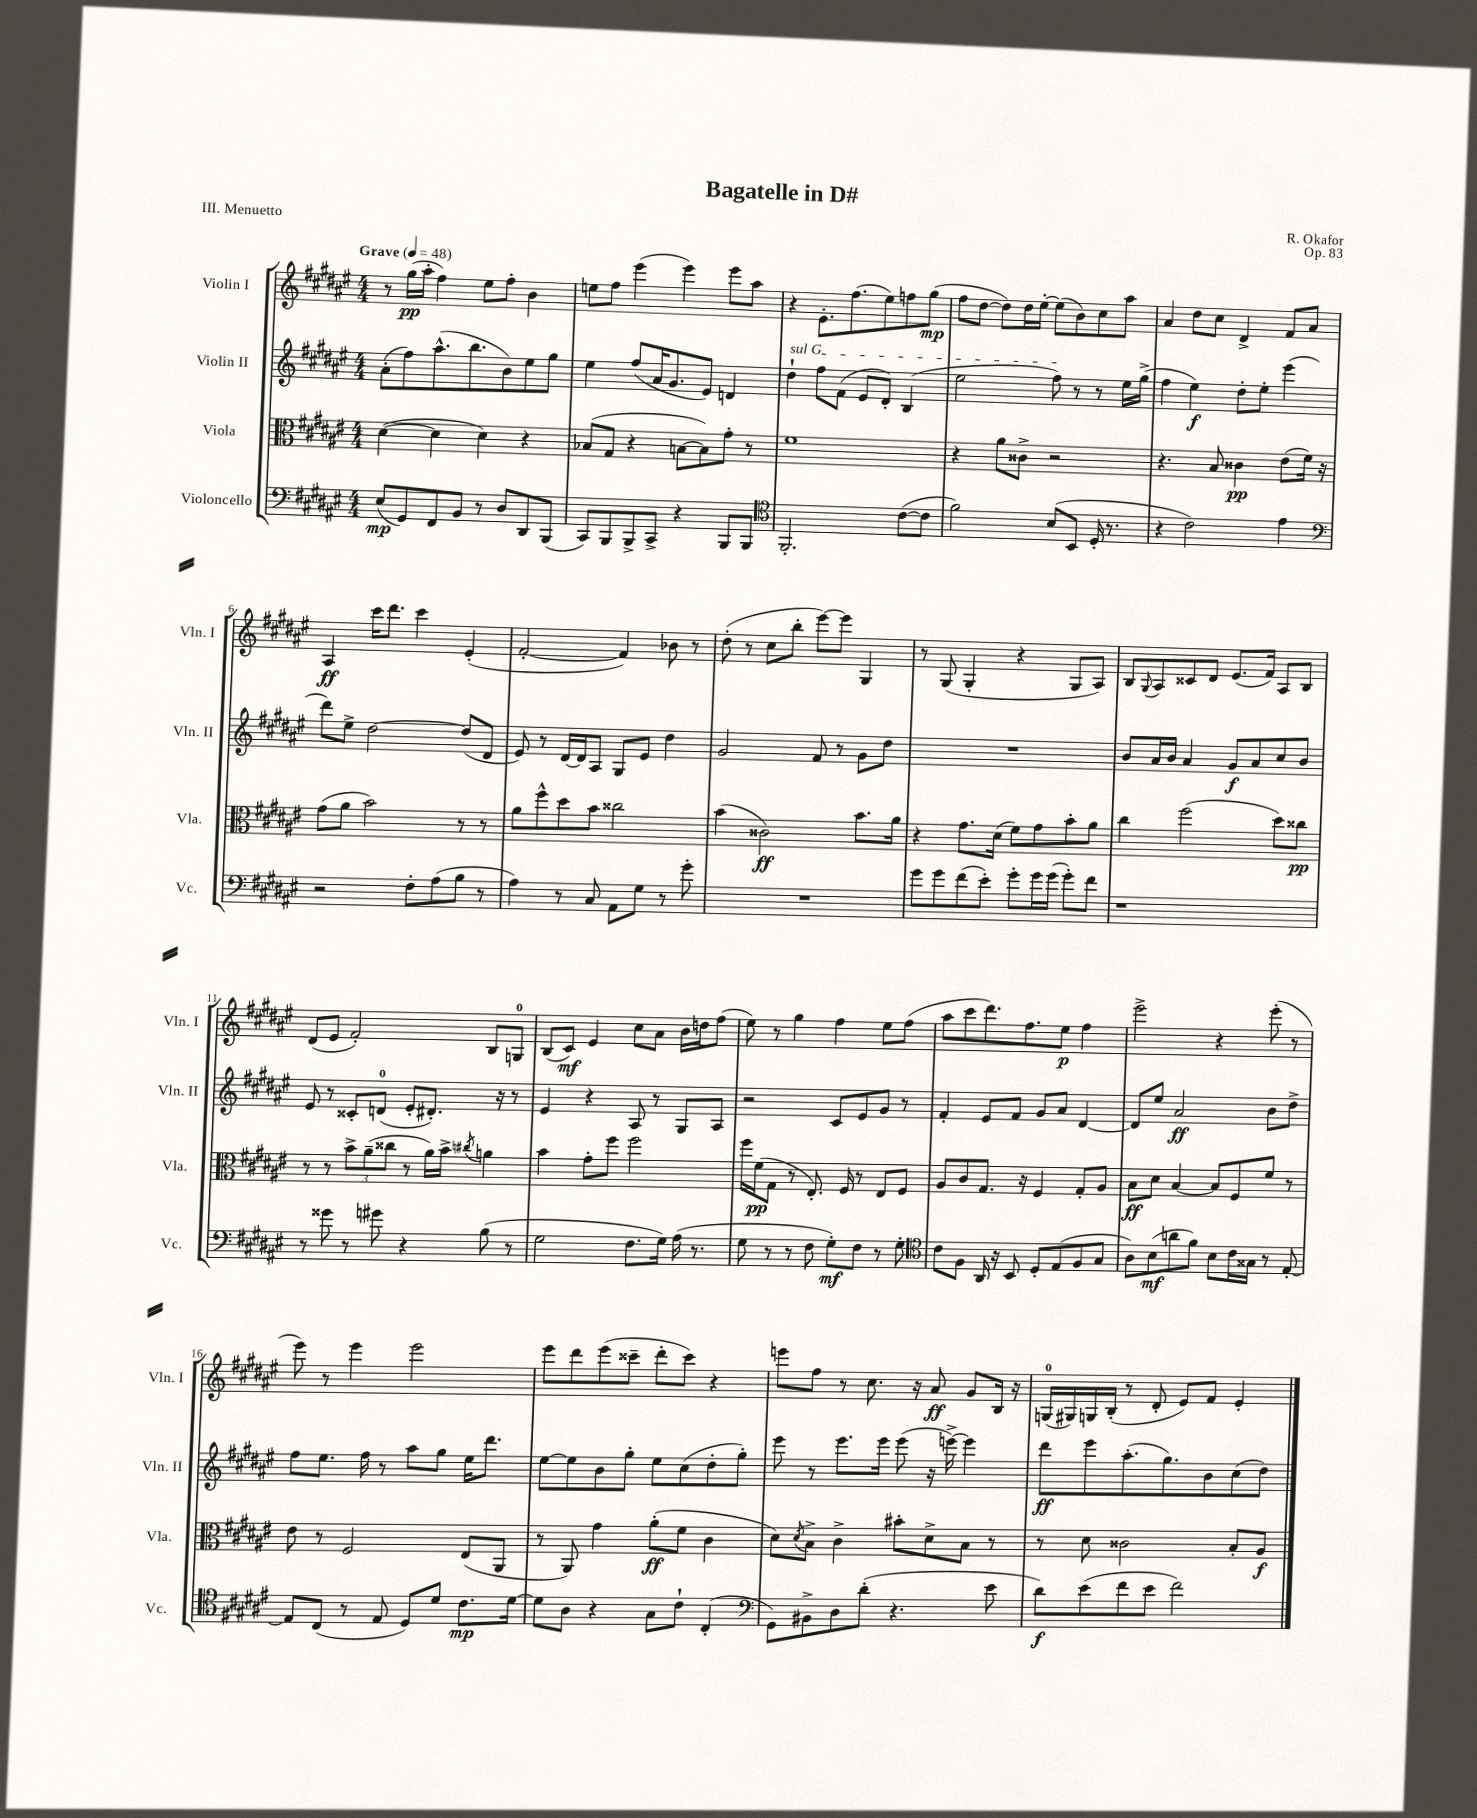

**kern	**dynam	**kern	**dynam	**kern	**dynam	**kern	**dynam
*part4	*part4	*part3	*part3	*part2	*part2	*part1	*part1
*staff4	*staff4	*staff3	*staff3	*staff2	*staff2	*staff1	*staff1
*I"Violoncello	*	*I"Viola	*	*I"Violin II	*	*I"Violin I	*
*I'Vc.	*	*I'Vla.	*	*I'Vln. II	*	*I'Vln. I	*
*clefF4	*	*clefC3	*	*clefG2	*	*clefG2	*
*k[f#c#g#d#a#e#]	*	*k[f#c#g#d#a#e#]	*	*k[f#c#g#d#a#e#]	*	*k[f#c#g#d#a#e#]	*
*M4/4	*	*M4/4	*	*M4/4	*	*M4/4	*
*MM48	*	*MM48	*	*MM48	*	*MM48	*
=1	=1	=1	=1	=1	=1	=1	=1
!	!	!	!	!	!	!LO:TX:a:B:t=Grave	!
(8E#/L	mp	([4d#\	.	(8a#'\L	.	8r	.
8GG#/)	.	.	.	8ff#\)	.	(16gg#\LL	pp
.	.	.	.	.	.	16aa#'\JJ	.
8FF#/	.	4d#\]	.	(8.aa#^^\	.	4ff#\)	.
8BB/J	.	.	.	.	.	.	.
.	.	.	.	8.bb\	.	.	.
8r	.	4d#\)	.	.	.	8ee#\L	.
8D#/L	.	.	.	8b\)	.	8ff#'\J	.
8DD#/	.	4r	.	8ee#\	.	4b\	.
(8BBB/J	.	.	.	8gg#\J	.	.	.
=2	=2	=2	=2	=2	=2	=2	=2
8CC#/L)	.	(8B-X/L	.	4ee#\	.	8een\L	.
8BBB/	.	8G#/J	.	.	.	8ff#\J	.
8BBB^/	.	4r	.	(8ff#/L	.	(4eee#\	.
8CC#^/J	.	.	.	16a#/K	.	.	.
.	.	.	.	8.g#/	.	.	.
4r	.	[8Bn\L	.	.	.	4eee#\)	.
.	.	8B\])	.	8e#/J)	.	.	.
8BBB/L	.	8g#'\J	.	4dn/	.	8eee#\L	.
8BBB/J	.	8r	.	.	.	8aa#\J	.
=3	=3	=3	=3	=3	=3	=3	=3
*clefC4	*	*	*	*	*	*	*
!	!	!	!	!LO:TX:a:i:t=sul G	!	!	!
2.FF#'/	.	1f#	.	4dd#`\	.	4r	.
.	.	.	.	8ff#\L	.	8.e#'\L	.
.	.	.	.	(8f#\J	.	.	.
.	.	.	.	.	.	(8.ff#\	.
.	.	.	.	8e#/L	.	.	.
.	.	.	.	8d#'/J)	.	8ee#\)	.
([8c#\L	.	.	.	(4B/	.	8ffn\	.
8c#\J]	.	.	.	.	.	(8gg#\J	mp
=4	=4	=4	=4	=4	=4	=4	=4
2f#\)	.	4r	.	2ee#\	.	8ff#\L	.
.	.	.	.	.	.	[8dd#\J	.
.	.	8a#\L	.	.	.	8dd#\L])	.
.	.	8c##X^\J	.	.	.	16dd#\L	.
.	.	.	.	.	.	[16ee#'\JJ	.
(8B/L	.	2r	.	8ff#\)	.	(8ee#\L]	.
8BB/J	.	.	.	8r	.	8b\)	.
16D#'/	.	.	.	8r	.	8cc#\	.
8.r	.	.	.	.	.	.	.
.	.	.	.	16ee#\LL	.	8aa#\J	.
.	.	.	.	(16gg#^\JJ	.	.	.
=5	=5	=5	=5	=5	=5	=5	=5
4r	.	4.r	.	4ff#\	.	4a#/	.
2c#\)	.	.	.	4ee#\)	f	8dd#\L	.
.	.	8B/	.	.	.	8cc#\J	.
.	.	4c##X\	pp	8dd#'\L	.	4d#^/	.
.	.	.	.	8ee#'\J	.	.	.
4e#\	.	(8e#\L	.	(4eee#\	.	8f#/L	.
.	.	16f#\Jk)	.	.	.	8a#/J	.
.	.	16r	.	.	.	.	.
!!LO:LB:g=z
=6	=6	=6	=6	=6	=6	=6	=6
*clefF4	*	*	*	*	*	*	*
2r	.	(8g#\L	.	8ddd#\L)	.	4A#/	ff
.	.	8a#\J	.	8ee#^\J	.	.	.
.	.	2b\)	.	[2dd#\	.	16ccc#\KL	.
.	.	.	.	.	.	8.ddd#\J	.
8F#'\L	.	.	.	.	.	4ccc#\	.
(8A#\	.	.	.	.	.	.	.
8B\J	.	8r	.	(8dd#/L]	.	(4e#'/	.
8r	.	8r	.	8d#/J	.	.	.
=7	=7	=7	=7	=7	=7	=7	=7
4A#\)	.	8a#\L	.	8e#/)	.	[2f#'/	.
.	.	8ff#^^\	.	8r	.	.	.
8r	.	8dd#\	.	[16d#/LL	.	.	.
.	.	.	.	16d#/J]	.	.	.
8C#/	.	8b\J	.	8A#/J	.	.	.
8AA#\L	.	2cc##X\	.	8G#/L	.	4f#/])	.
8G#\J	.	.	.	8e#/J	.	.	.
8r	.	.	.	4dd#\	.	8b-X\	.
8g#'\	.	.	.	.	.	8r	.
=8	=8	=8	=8	=8	=8	=8	=8
1r	.	(4b\	.	2g#/	.	(8dd#'\	.
.	.	.	.	.	.	8r	.
.	.	2c##X\)	ff	.	.	8cc#\L	.
.	.	.	.	.	.	8bb'\J	.
.	.	.	.	8f#/	.	[8eee#\L)	.
.	.	.	.	8r	.	8eee#\J]	.
.	.	8.b\L	.	8g#\L	.	4G#/	.
.	.	.	.	8dd#\J	.	.	.
.	.	16a#\Jk	.	.	.	.	.
=9	=9	=9	=9	=9	=9	=9	=9
8g#\L	.	4r	.	1r	.	8r	.
8g#\	.	.	.	.	.	(8G#/	.
(8f#\	.	8.g#\L	.	.	.	4G#'/	.
8e#'\J)	.	.	.	.	.	.	.
.	.	(16d#\Jk	.	.	.	.	.
8g#'\L	.	8f#\L)	.	.	.	4r	.
16g#\L	.	8g#\	.	.	.	.	.
(16g#\JJ	.	.	.	.	.	.	.
8g#'\L)	.	8b'\	.	.	.	8G#/L	.
8f#\J	.	8a#\J	.	.	.	8A#/J)	.
=10	=10	=10	=10	=10	=10	=10	=10
1r	.	4cc#\	.	8b/L	.	8B/L	.
.	.	.	.	.	.	8qqG#/	.
.	.	.	.	16a#/L	.	8A#/	.
.	.	.	.	16b/JJ	.	.	.
.	.	(2ff#\	.	4a#/	.	8c##X/	.
.	.	.	.	.	.	8d#/J	.
.	.	.	.	8g#/L	f	(8.e#/L	.
.	.	.	.	8a#/	.	.	.
.	.	.	.	.	.	16f#/Jk)	.
.	.	8dd#\L)	.	8cc#/	.	8A#/L	.
.	.	8cc##X\J	pp	8b/J	.	8B/J	.
!!LO:LB:g=z
=11	=11	=11	=11	=11	=11	=11	=11
8r	.	8r	.	8e#/	.	(8d#/L	.
8g##X\	.	8r	.	8r	.	8e#/J	.
8r	.	12b^\L	.	8c##X'/L	.	2f#'/)	.
.	.	(12a#~\	.	.	.	.	.
8g#X\	.	.	.	(8dn/J	.	.	.
.	.	12cc##X\J	.	.	.	.	.
4r	.	8r	.	8e#'/L	.	.	.
.	.	16a#\LL)	.	8.d#X'/J)	.	.	.
.	.	16b^\JJ	.	.	.	.	.
.	.	8qcc#X/	.	.	.	.	.
(8B\	.	4an\	.	.	.	8B/L	.
.	.	.	.	16r	.	.	.
8r	.	.	.	8r	.	8Gn/J	.
=12	=12	=12	=12	=12	=12	=12	=12
2G#\	.	4b\	.	4e#/	.	(8B/L	.
.	.	.	.	.	.	8c#/J)	mf
.	.	8g#'\L	.	4r	.	4e#/	.
.	.	8ff#\J	.	.	.	.	.
8.F#\L	.	2ff#\	.	8A#/	.	8cc#\L	.
.	.	.	.	8r	.	8a#\J	.
16G#\Jk)	.	.	.	.	.	.	.
(16A#\	.	.	.	8G#/L	.	16b\LL	.
8.r	.	.	.	.	.	16ddn\J	.
.	.	.	.	8A#/J	.	(8ff#\J	.
=13	=13	=13	=13	=13	=13	=13	=13
8G#\	.	16ff#\LL	.	2r	.	8ee#\)	.
.	.	(16f#\J	pp	.	.	.	.
8r	.	8G#\J	.	.	.	8r	.
8r	.	8r	.	.	.	4gg#\	.
8F#\	.	8.E#'/)	.	.	.	.	.
8G#'\L)	mf	.	.	8c#/L	.	4ff#\	.
.	.	16F#/	.	.	.	.	.
8F#\J	.	8r	.	8e#/	.	.	.
8r	.	8E#/L	.	8g#/J	.	8ee#\L	.
8G#'\	.	8F#/J	.	8r	.	(8ff#\J	.
=14	=14	=14	=14	=14	=14	=14	=14
*clefC4	*	*	*	*	*	*	*
8c#\L	.	8A#/L	.	4f#'/	.	8aa#\L	.
8F#\J	.	8c#/	.	.	.	8ccc#\	.
16AA#/	.	8.G#/J	.	8e#/L	.	8.ddd#\)	.
16r	.	.	.	.	.	.	.
8BB/	.	.	.	8f#/J	.	.	.
.	.	16r	.	.	.	8.ff#\	.
8D#'/L	.	4F#/	.	8g#/L	.	.	.
(8E#/	.	.	.	8a#/J	.	8ee#\J	p
8F#/	.	8G#'/L	.	[4d#/	.	4ff#\	.
8G#/J	.	8A#/J	.	.	.	.	.
=15	=15	=15	=15	=15	=15	=15	=15
8A#\L)	.	8B\L	ff	8d#/L]	.	2eee#^\	.
(8B\	mf	8d#\J	.	8ee#/J	.	.	.
8an\	.	[4B/	.	2a#/	ff	.	.
8f#\J)	.	.	.	.	.	.	.
8B\L	.	8B/L]	.	.	.	4r	.
16c#\L	.	8F#/	.	.	.	.	.
16G##X\JJ	.	.	.	.	.	.	.
8r	.	8f#/J	.	8b\L	.	(8eee#'\	.
[8E#'/	.	8r	.	8dd#^\J	.	8r	.
!!LO:LB:g=z
=16	=16	=16	=16	=16	=16	=16	=16
8E#/L]	.	8e#\	.	8ff#\L	.	8eee#\)	.
(8C#/J	.	8r	.	8.ee#\J	.	8r	.
8r	.	2F#/	.	.	.	4eee#\	.
.	.	.	.	16ff#\	.	.	.
8E#/	.	.	.	8r	.	.	.
8D#/L)	.	.	.	8aa#\L	.	2eee#\	.
8d#/J	.	.	.	8gg#\J	.	.	.
8.c#\L	mp	(8E#/L	.	16ee#\KL	.	.	.
.	.	.	.	8.ddd#\J	.	.	.
.	.	8AA#/J	.	.	.	.	.
[16d#\Jk	.	.	.	.	.	.	.
=17	=17	=17	=17	=17	=17	=17	=17
8d#\L]	.	8r	.	[8ee#\L	.	8eee#\L	.
8A#\J	.	8AA#/)	.	8ee#\]	.	8ddd#\	.
4r	.	4g#\	.	8b\	.	(8eee#\	.
.	.	.	.	8gg#'\J	.	8ccc##X~\J	.
8G#\L	.	(8a#'\L	ff	8ee#\L	.	8ddd#'\L	.
8c#`\J	.	8f#\J	.	(8cc#\	.	8ccc##\J)	.
(4C#'/	.	4c#\	.	8dd#'\	.	4r	.
.	.	.	.	8gg#'\J)	.	.	.
=18	=18	=18	=18	=18	=18	=18	=18
*clefF4	*	*	*	*	*	*	*
8GG#\L)	.	8d#\L)	.	8eee#\	.	8eeen\L	.
.	.	8qd#/	.	.	.	.	.
8BB#X^\	.	8B^\J	.	8r	.	8ff#\J	.
8D#\	.	4c#^\	.	8.eee#\L	.	8r	.
(8d#'\J	.	.	.	.	.	8.cc#\	.
.	.	.	.	16eee#\Jk	.	.	.
4.r	.	8b#X'\L	.	(8eee#\	.	.	.
.	.	.	.	.	.	16r	.
.	.	8d#^\	.	16r	.	8a#/	ff
.	.	.	.	[16eeen^\)	.	.	.
.	.	8B\J	.	4eee\]	.	8g#/L	.
8e#\	.	8r	.	.	.	16B/Jk	.
.	.	.	.	.	.	16r	.
=19	=19	=19	=19	=19	=19	=19	=19
8d#\L)	f	8r	.	8ddd#\L	ff	(16Gn/LL	.
.	.	.	.	.	.	16G#X/)	.
(8e#\	.	8d#\	.	8eee#\	.	16Gn/	.
.	.	.	.	.	.	(16B'/JJ	.
8f#\	.	2c##X\	.	(8.aa#'\	.	8r	.
8e#\J	.	.	.	.	.	8d#'/	.
.	.	.	.	8.gg#\)	.	.	.
2f#\)	.	.	.	.	.	8e#/L)	.
.	.	.	.	8b\	.	8f#/J	.
.	.	8B'/L	.	(8cc#\	.	4e#'/	.
.	.	8A#/J	f	8dd#\J)	.	.	.
==	==	==	==	==	==	==	==
*-	*-	*-	*-	*-	*-	*-	*-
